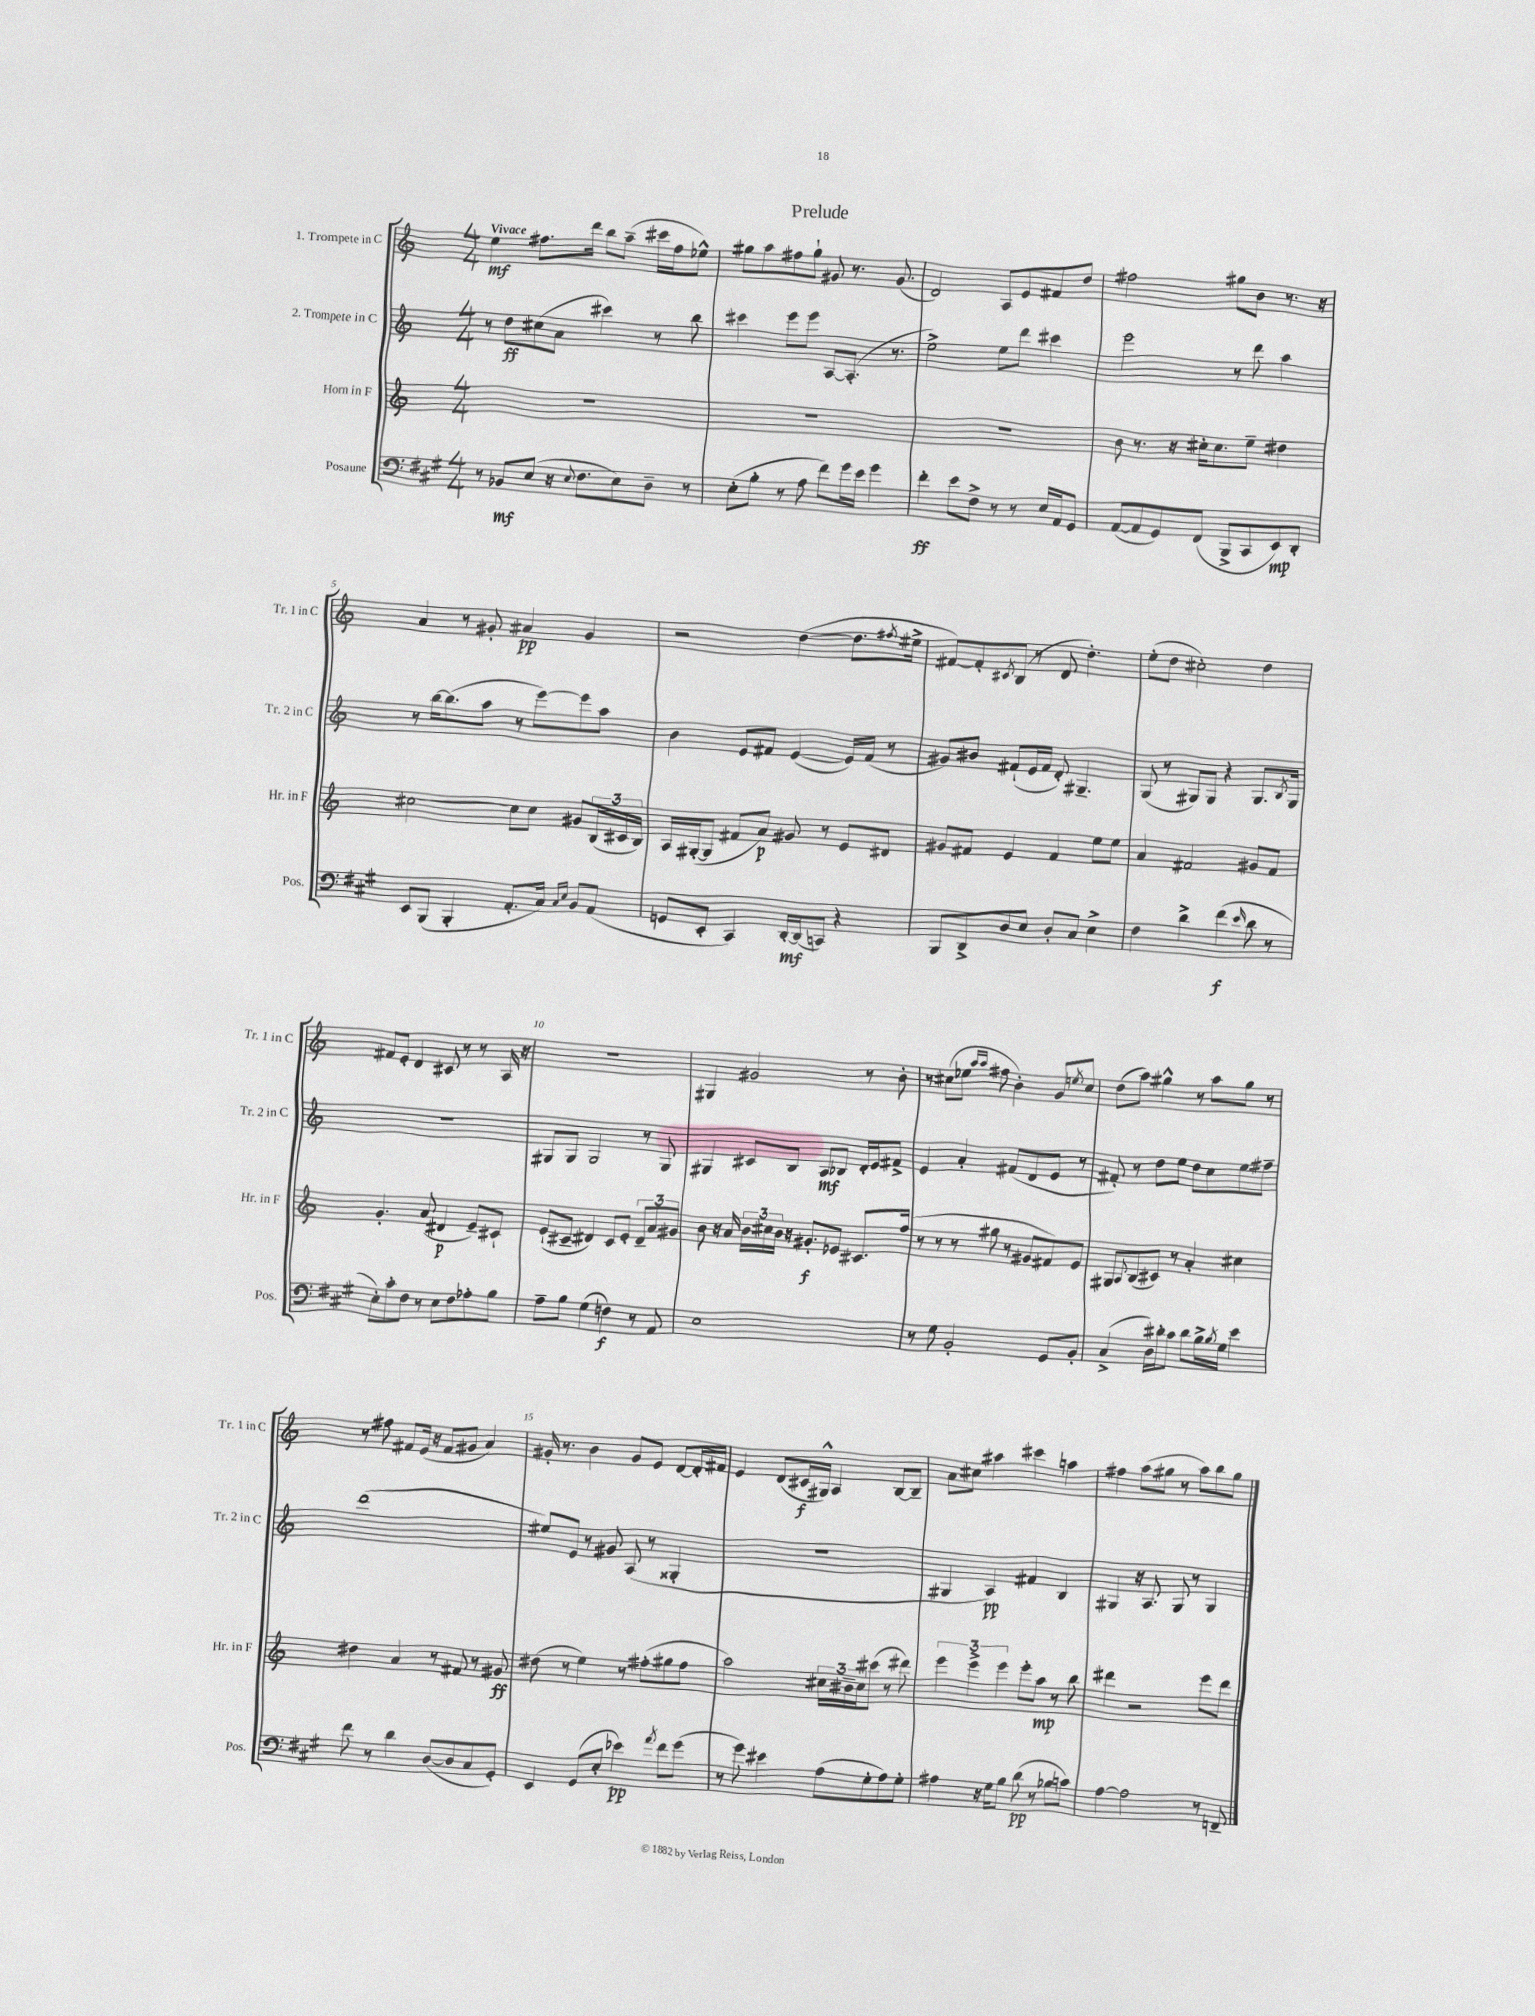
\header { title = "Prelude" }
<<
\new StaffGroup <<
\new Staff = "s0" \with { instrumentName = "1. Trompete in C" shortInstrumentName = "Tr. 1 in C" } {
    \clef treble \key c \major \numericTimeSignature \time 4/4 \tempo "Vivace"
    e''4\mf fis''8. d'''16 b''8 a''8--( cis'''16 fis''16 ees''8-^) |
    gis''8 a''8 fis''8 gis''8-! gis'8 r8. gis'8.( |
    d'2) a8 e'8 fis'8 d''8 |
    fis''2 gis''8 b'8 r8. r16 |
    a'4 r8 gis'8-. ais'4\pp gis'4 |
    r2 d''4~( d''8. \acciaccatura { fis''8 } eis''16-> |
    fis'8~) fis'8-. \acciaccatura { cis'8 } b8( r8 d'8 d''4.-.) |
    e''8-.( d''8 cis''2-.) d''4 |
    fis'8 e'8-. d'4 cis'8 r8 r8 a16 r16 |
    R1 |
    gis4 gis'2 r8 b'8-. |
    r8 cis''8( ees''8 \grace { a''16 a''16 } fis''8 b'4-.) g'8 \acciaccatura { e''8 } cis''8 |
    d''8( a''8) gis''4-^ r8 a''8 gis''8 r8 |
    r8 fis''8 fis'8 e'16( r16 fis'8 gis'8 a'4) |
    gis'16-. r8. b'4 gis'8 e'8 d'8~ d'16-. fis'16 |
    e'4 d'8( cis'16\f gis16-^) a4 b8~ b8-- |
    a'8 cis''8 ais''4 cis'''4 a''4 |
    fis''4 a''8( gis''8 r8 a''8) b''8 gis''8 \bar "|." |
}
\new Staff = "s1" \with { instrumentName = "2. Trompete in C" shortInstrumentName = "Tr. 2 in C" } {
    \clef treble \key c \major \numericTimeSignature \time 4/4
    r8 d''8\ff cis''8( a'8 cis'''4) r8 b''8 |
    cis'''4 e'''8 e'''8 a8~ a8.-.( r8. |
    e''2->) e''8 d'''8 cis'''4 |
    e'''2 r8 d'''8 a''4 |
    r8 b''16~ b''8.( a''8 r8 e'''8~) e'''8 a''8 |
    b'4 e'8 fis'8 e'4~( e'16) fis'16( r8 |
    gis'8) bis'8 fis'8-!( e'16 fis'16 d'8-.) gis4.-- |
    g8( r8 gis8) gis8 r4 gis8. \acciaccatura { b8 } gis16 |
    R1 |
    gis8 gis8 gis2 r8 gis8 |
    gis4 cis'8 b8 a8\mf bes8 d'16-. e'16 fis'8-> |
    e'4 a'4-. fis'8( d'8 e'8 r8 |
    fis'8-.) r8 d''8 e''8 d''8 c''8 e''8 fis''8-- |
    d'''1( |
    eis''8) e'8 r8 gis'8 a8( r8 gisis4-. |
    r1 |
    gis4 a4\pp) fis'4 b4 |
    gis4 r16 a8. gis8 r8 gis4 \bar "|." |
}
\new Staff = "s2" \with { instrumentName = "Horn in F" shortInstrumentName = "Hr. in F" } {
    \clef treble \key c \major \numericTimeSignature \time 4/4
    R1 |
    R1 |
    R1 |
    b'8 r8. r16 cis''16-. cis''8. e''8-- dis''4 |
    cis''2~ cis''8 cis''8 gis'8 \tuplet 3/2 { b16( cis'16 b16) } |
    a16 gis16~-.( gis8 fis'8 a'8\p) gis'8 r8 e'8 dis'8 |
    gis'8 fis'8 e'4 fis'4 e''8 e''8 |
    a'4 fis'2 gis'8 fis'8 |
    g'4.-. a'8( dis'4\p e'8--) cis'8-! |
    e'8-!( cis'8-- dis'4) cis'8 e'8-. \tuplet 3/2 { dis'8-- a'8 gis'8 } |
    b'8 r16 a'16 \tuplet 3/2 { b'16 cis''16 b'16 } r16 gis'8.-.\f ees'8 cis'8. f''16( |
    r8 r8 r8 gis''8 r8 gis'8 fis'8) e'8 |
    gis8 \appoggiatura { a8 } b8( cis'8) r8 a'4-. cis''4 |
    dis''4 a'4 r8 fis'8 r8 gis'8\ff |
    dis''8( r8 e''4) r8 fis''8-.( gis''8 fis''8 |
    a''2) \tuplet 3/2 { cis''16 bis'16-- cis''16 } cis'''8( r8 dis'''8) |
    \tuplet 3/2 { e'''4 e'''4-> e'''4 } e'''8-. a''8\mp r8 b''8 |
    dis'''4 r2 e'''8 dis'''8 \bar "|." |
}
\new Staff = "s3" \with { instrumentName = "Posaune" shortInstrumentName = "Pos." } {
    \clef bass \key a \major \numericTimeSignature \time 4/4
    r8 bes,8\mf e8( r16 \appoggiatura { e8 } fis8. e8) d8-- r8 |
    e8-.( b8-. r8 a8 fis'8) gis'16 e'16 gis'4 |
    fis'4-.\ff e'8 fis8-> r8 r8 e16 a,16 gis,8 |
    a,8~( a,8 gis,8) fis,8( b,,8-> cis,8 e,8\mp) d,8-. |
    e,8 b,,8( b,,4-. a,8.-. cis16) \grace { cis16 e16 } b,8 a,8( |
    g,8 e,8-. cis,4) d,16~-.\mf d,16( c,8) r4 |
    b,,8 d,8-> d8 e8 d8-. cis8 e4-> |
    fis4 d'4-> fis'4\f( \grace { e'16 } d'8 r8 |
    e8-.) cis'8-. fis8 r8 e8 fis8 aes8-. b8 |
    a8-- b8 gis4( f4\f) r8 a,8 |
    e1 |
    r8 gis8 b,2-. gis,8 b,8-. |
    cis4->( d16) dis'16-. cis'8 dis'8 b16-> \acciaccatura { b8 } gis16 e'4 |
    fis'8 r8 d'4 d8~( d8 cis8 gis,8-.) |
    e,4 gis,8( e8-. ees'4\pp) \acciaccatura { a'8 } fis'8 gis'8( |
    r8 gis'8) eis'4 a8( gis8-. a8) gis8-. |
    ais4 r16 gis16 b8 d'8\pp( r8 bes8 c'8) |
    a4~ a2 r8 f,8-- \bar "|." |
}
>>
>>
\layout { \context { \Score \override BarNumber.break-visibility = ##(#f #t #t) barNumberVisibility = #(every-nth-bar-number-visible 5) } }
